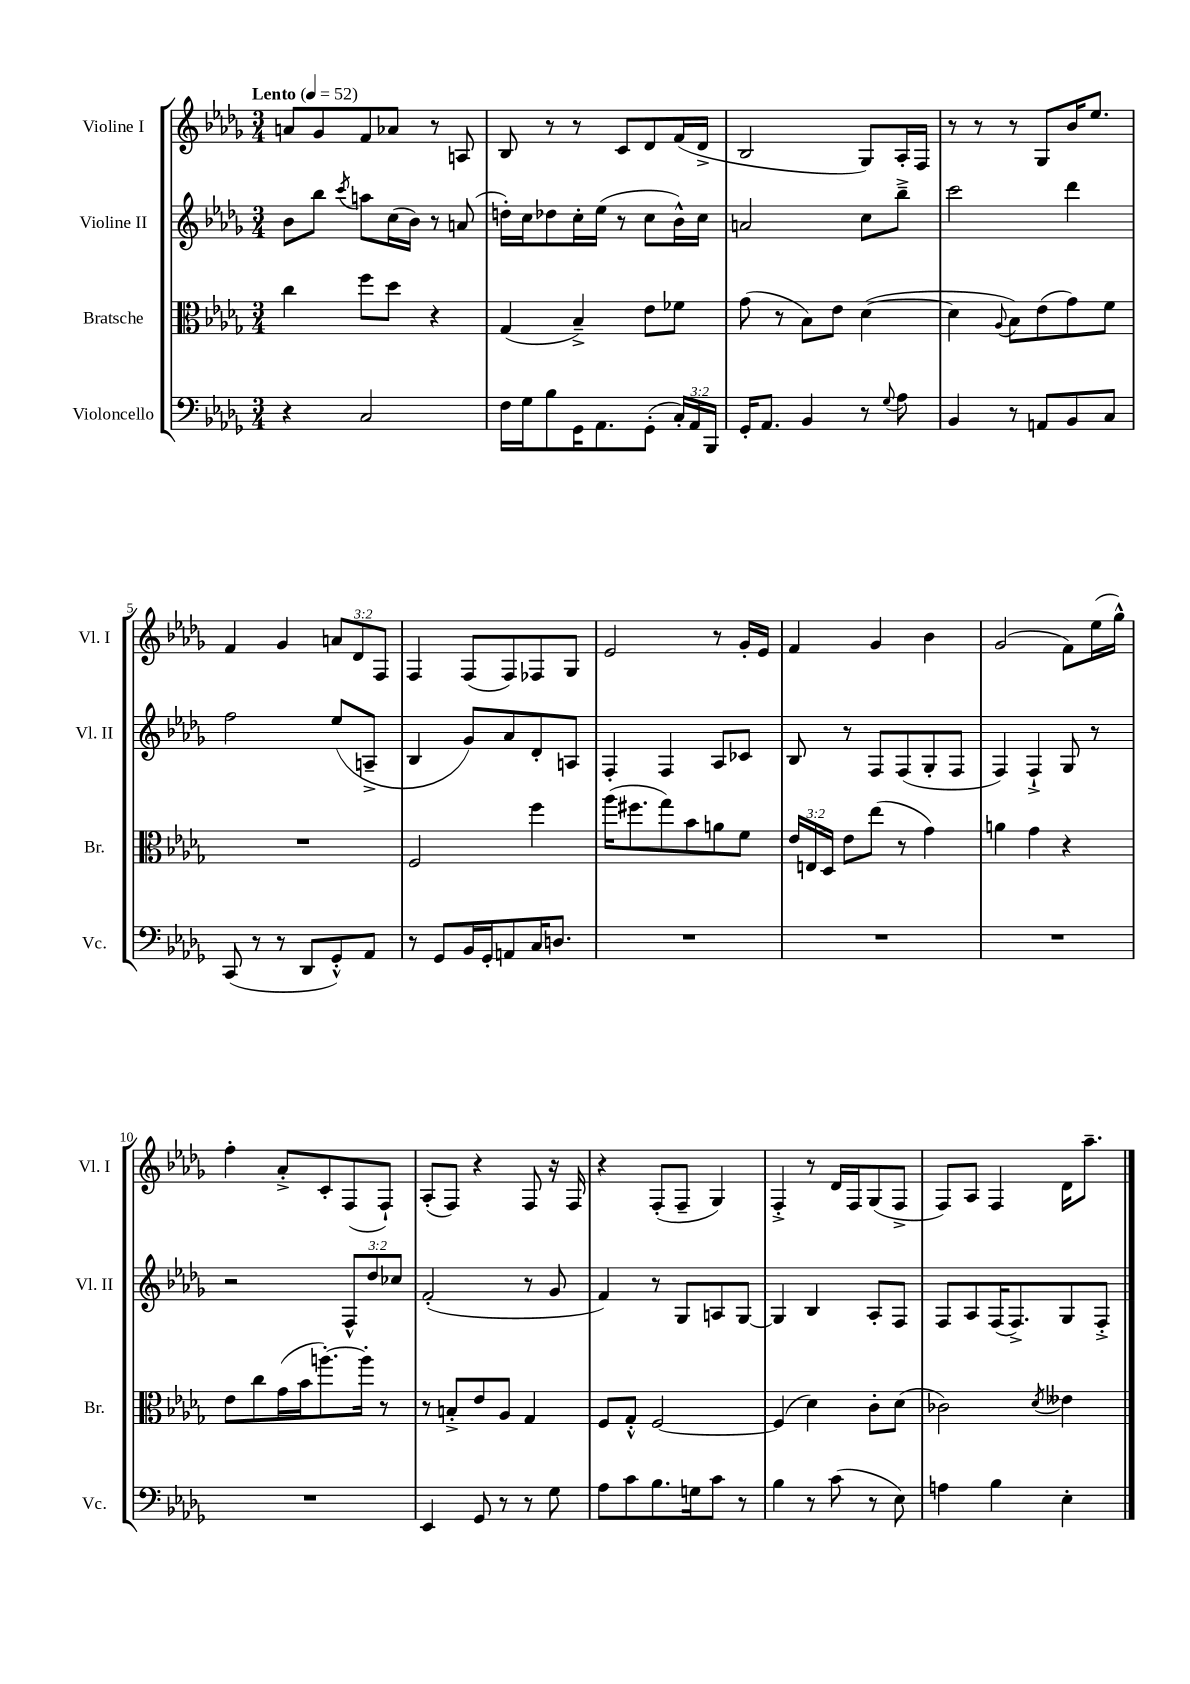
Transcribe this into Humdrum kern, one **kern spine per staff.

**kern	**kern	**kern	**kern
*staff4	*staff3	*staff2	*staff1
*clefF4	*clefC3	*clefG2	*clefG2
*k[b-e-a-d-g-]	*k[b-e-a-d-g-]	*k[b-e-a-d-g-]	*k[b-e-a-d-g-]
*M3/4	*M3/4	*M3/4	*M3/4
*MM52	*MM52	*MM52	*MM52
4r	4cc	8b-	8a
.	.	8bb-	8g-
.	.	8qccc	.
2C	8ff	8aa	8f
.	8dd-	(16cc	8a-
.	.	16b-)	.
.	4r	8r	8r
.	.	(8a	8A
=	=	=	=
16F	(4G-	16dd')	8B-
16G-	.	16cc	.
8B-	.	8dd-	8r
16GG-	4B-~^)	16cc'	8r
8.AA-	.	(16ee-	.
.	.	8r	8c
(8GG-'	8e-	8cc	8d-
24C')	8f-	16b-^^)	(16f
24AA-	.	.	.
.	.	16cc	16d-^
24BBB-	.	.	.
=	=	=	=
16GG-'	(8g-	2a	2B-
8.AA-	.	.	.
.	8r	.	.
4BB-	8B-)	.	.
.	8e-	.	.
8r	([4d-	8cc	8G-)
8qqG-	.	.	.
8A-	.	8bb-~^	16A-'
.	.	.	16F
=	=	=	=
4BB-	4d-]	2ccc	8r
.	.	.	8r
.	8qqA-	.	.
8r	8B-)	.	8r
8AA	(8e-	.	8G-
8BB-	8g-)	4ddd-	16b-
.	.	.	8.ee-
8C	8f	.	.
=	=	=	=
(8CC	2.r	2ff	4f
8r	.	.	.
8r	.	.	4g-
8DD-	.	.	.
8GG-'^^)	.	(8ee-	12a
.	.	.	12d-
8AA-	.	8A~^	.
.	.	.	12F
=	=	=	=
8r	2F	4B-	4F
8GG-	.	.	.
16BB-	.	8g-)	(8F
16GG-'	.	.	.
8AA	.	8a-	8F)
16C	4ff	8d-'	8F-
8.D	.	.	.
.	.	8A	8G-
=	=	=	=
2.r	(16aa-	4F'	2e-
.	8.ff#	.	.
.	8gg-)	4F	.
.	8b-	.	.
.	8a	8A-	8r
.	8f	8c-	16g-'
.	.	.	16e-
=	=	=	=
2.r	24e-	8B-	4f
.	24E	.	.
.	24D-	.	.
.	8e-	8r	.
.	(8ee-	8F	4g-
.	8r	(8F	.
.	4g-)	8G-'	4b-
.	.	8F	.
=	=	=	=
2.r	4a	4F)	(2g-
.	4g-	4F`^	.
.	4r	8G-	8f)
.	.	8r	(16ee-
.	.	.	16gg-^^)
=	=	=	=
2.r	8e-	2r	4ff'
.	8cc	.	.
.	(16g-	.	8a-'^
.	16b-	.	.
.	[8.aa')	.	8c'
.	.	12F^^	(8F
.	16aa']	.	.
.	.	12dd-	.
.	8r	.	8F`)
.	.	12cc-	.
=	=	=	=
4EE-	8r	(2f'	(8A-'
.	8B'^	.	8F)
8GG-	8e-	.	4r
8r	8A-	.	.
8r	4G-	8r	8F
8G-	.	8g-	16r
.	.	.	16F
=	=	=	=
8A-	8F	4f)	4r
8c	8G-'^^	.	.
8.B-	[2F	8r	(8F'
.	.	8G-	8F~
16G	.	.	.
8c	.	8A	4G-)
8r	.	[8G-	.
=	=	=	=
4B-	(4F]	4G-]	4F'^
8r	4d-)	4B-	8r
(8c	.	.	16d-
.	.	.	16F
8r	8c'	8A-'	(8G-
8E-)	(8d-	8F	8F^
=	=	=	=
4A	2c-)	8F	8F)
.	.	8A-	8A-
4B-	.	(16F	4F
.	.	8.F^)	.
.	8qd-	.	.
4E-'	4e--	8G-	16d-
.	.	.	8.aa-~
.	.	8F'^	.
==	==	==	==
*-	*-	*-	*-
